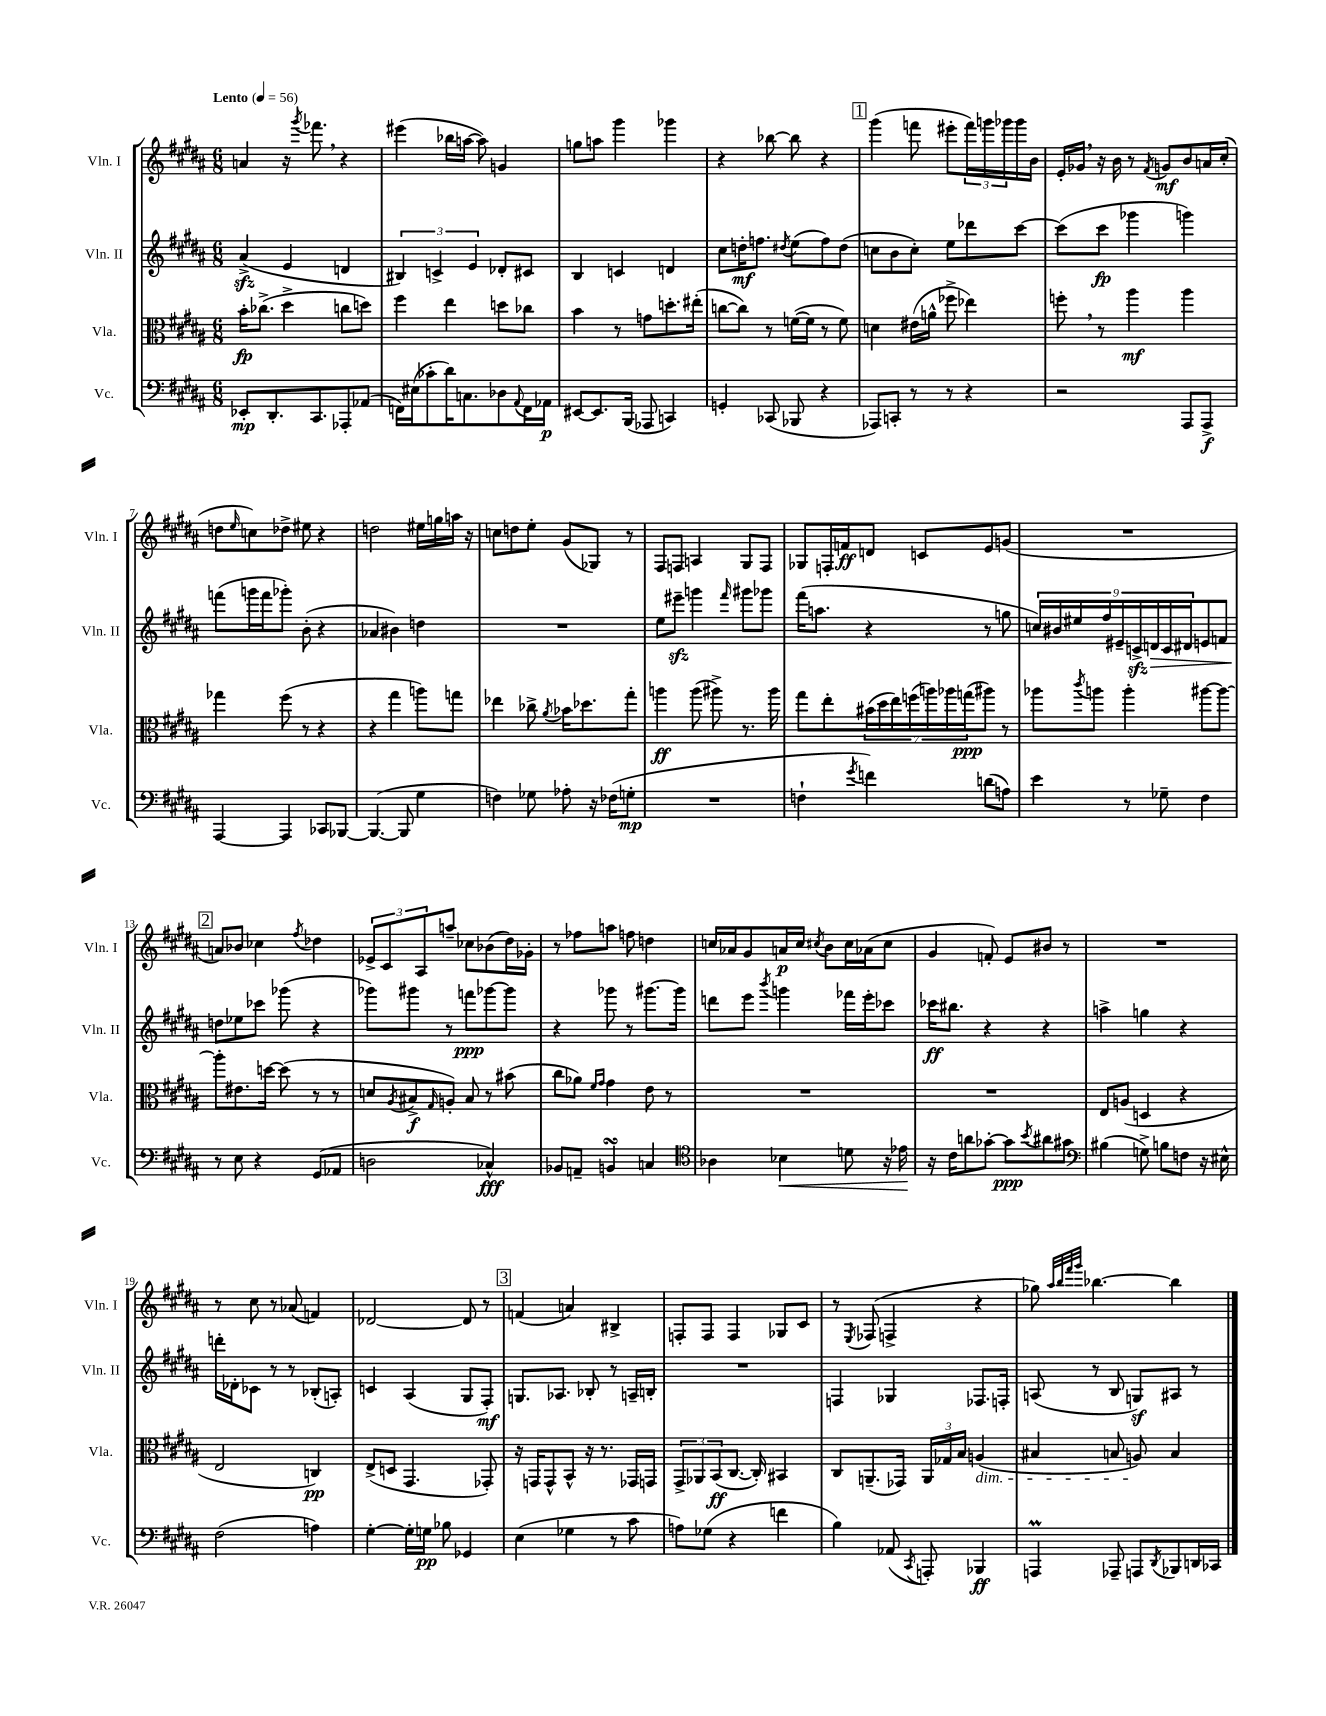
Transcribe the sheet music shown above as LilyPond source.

<<
\new StaffGroup <<
\new Staff = "s0" \with { instrumentName = "Vln. I" shortInstrumentName = "Vln. I" } {
    \clef treble \key b \major \numericTimeSignature \time 6/8 \tempo "Lento" 4 = 56
    a'4 r16 \acciaccatura { gis'''8 } fes'''8. \breathe r4 |
    eis'''4( bes''16 a''16~ a''8) g'4 |
    g''8 a''8 gis'''4 ges'''4 |
    r4 bes''8~ bes''8 r4 |
    \mark \markup { \box "1" } gis'''4( f'''8 eis'''8-. \tuplet 3/2 { f'''16) g'''16 ges'''16 } ges'''16 b'16 |
    e'16-. ges'16 \breathe r16 b'16 r8 \acciaccatura { fis'8 } g'8\mf b'8 a'16 cis''16-.( |
    d''8 \grace { e''16 } c''8) des''8-> eis''8 r4 |
    d''2 eis''16 g''16 a''16 r16 |
    c''8 d''8 e''8-. gis'8( ges8) r8 |
    fis8 f8 a4 gis8 f8 |
    ges8 f16-. f'16\ff d'8 c'8 e'8 g'8( |
    R2. |
    \mark \markup { \box "2" } a'8) bes'8 ces''4 \acciaccatura { fis''8 } des''4 |
    \tuplet 3/2 { ees'8-> cis'8 ais8 } a''8-- ces''8 bes'8( dis''16) ges'16-. |
    r8 fes''8 a''8 f''8 d''4 |
    c''16 aes'16 gis'8 a'16\p c''16 \acciaccatura { cis''8 } b'8 cis''16 aes'16( cis''8 |
    gis'4 f'8-.) e'8 bis'8 r8 |
    R2. |
    r8 cis''8 r8 aes'8( f'4) |
    des'2~ des'8 r8 |
    \mark \markup { \box "3" } f'4( a'4) bis4-> |
    f8-. f8 f4 ges8 cis'8 |
    r8 \acciaccatura { e8 } fes8( f4-> r4 |
    ges''8) \grace { ais''32 b''32 fis'''32 gis'''32 } bes''4.~ bes''4 \bar "|." |
}
\new Staff = "s1" \with { instrumentName = "Vln. II" shortInstrumentName = "Vln. II" } {
    \clef treble \key b \major \numericTimeSignature \time 6/8
    ais'4->\sfz( e'4 d'4 |
    \tuplet 3/2 { bis4) c'4-> e'4 } des'8-. cis'8 |
    b4 c'4 d'4 |
    cis''8 d''16-.\mf f''8. \acciaccatura { dis''8 } e''8( f''8) dis''8( |
    \mark \markup { \box "1" } c''8 b'8 c''8-.) e''8 des'''8 cis'''8~ |
    cis'''8( cis'''8\fp ges'''4 g'''4) |
    f'''8( g'''16 f'''16 ges'''8-.) b'8-.( r4 |
    aes'4 bis'4) d''4 |
    R2. |
    e''8 eis'''8--\sfz g'''4 \grace { fis'''16 } gis'''8 ges'''8 |
    fis'''16( a''8. r4 r8 g''8 |
    \tuplet 9/8 { c''16) bis'16 eis''16 fis''16 eis'16-- c'16->\sfz d'16\> c'16 dis'16 } e'8 f'8 |
    \mark \markup { \box "2" } d''8\! ees''8 ces'''8 ges'''8( r4 |
    ges'''8) gis'''8 r8 f'''8\ppp ges'''8~ ges'''8 |
    r4 ges'''8 r8 gis'''8.~ gis'''16 |
    d'''8 e'''8 \acciaccatura { b'''8 } g'''4 fes'''16 e'''16-. ces'''8 |
    ces'''16\ff bis''8. r4 r4 |
    a''4-> g''4 r4 |
    d'''16-. des'16-. ces'8 r8 r8 bes8-.( a8-.) |
    c'4 ais4( gis8 fis8-.\mf) |
    \mark \markup { \box "3" } g8. aes8. bes8-. r8 a16-- b16-. |
    R2. |
    f4 ges4 fes8. f16-. |
    a8( r8 b8 g8\sf) ais8 r8 \bar "|." |
}
\new Staff = "s2" \with { instrumentName = "Vla." shortInstrumentName = "Vla." } {
    \clef alto \key b \major \numericTimeSignature \time 6/8
    b'16-.\fp ces''8.->( dis''4-> c''8 d''8) |
    fis''4 e''4 d''8 ces''8 |
    b'4 r8 g'8 d''8.-. eis''16-.( |
    c''8~ c''8) r8 f'16~( f'16 r8 f'8) |
    \mark \markup { \box "1" } d'4 eis'16( a'16-^ fes''8-> ees''4) |
    f''8-. \breathe r8 ais''4\mf ais''4 |
    ges''4 fis''8( r8 r4 |
    r4 gis''4 a''8) g''8 |
    ees''4 ces''8-> \acciaccatura { ais'8 } bes'16 des''8. gis''8-. |
    a''4\ff a''8( ais''8->) r8. ais''16 |
    gis''8 e''8-. \tuplet 7/4 { bis'16( dis''16 e''16) f''16( a''16) aes''16 g''16\ppp( } ais''8) r8 |
    aes''8 \acciaccatura { cis'''8 } a''8 a''4-. ais''8~ ais''8~ |
    \mark \markup { \box "2" } ais''8-. eis'8. d''16~ d''8( r8 r8 |
    d'8 \acciaccatura { ais8 } bis8->\f \grace { gis16 } a8-.) bis8 r8 bis'8( |
    cis''8 aes'8) \grace { fis'16 gis'16 } gis'4 e'8 r8 |
    R2. |
    R2. |
    e8 a8( d4 r4 |
    e2 c4\pp) |
    e8->( d8 gis,4. ges,8-.) |
    \mark \markup { \box "3" } r16 g,16 g,8-^ b,8-^ r16 r8. ges,16 g,16 |
    \tuplet 3/2 { gis,8-> aes,8 b,8\ff( } cis8.~ cis16-.) bis,4 |
    cis8 a,8.--( ges,16) \tuplet 3/2 { a,16 ges16 b16 } a4\dim( |
    bis4 b8 a8\!) b4 \bar "|." |
}
\new Staff = "s3" \with { instrumentName = "Vc." shortInstrumentName = "Vc." } {
    \clef bass \key b \major \numericTimeSignature \time 6/8
    ees,8-.\mp dis,8.-. cis,8. aes,,8-. aes,8( |
    f,16) eis16( ces'8-. dis'16) c8. des8 \appoggiatura { ais,8 } f,16 aes,16\p |
    eis,8~ eis,8. b,,16( aes,,8 c,4) |
    g,4-. ces,8( bes,,8 r4 |
    \mark \markup { \box "1" } aes,,8) c,8-. r8 r8 r4 |
    r2 ais,,8 ais,,8->\f |
    ais,,4~ ais,,4 ces,8 bes,,8~ |
    bes,,4.~( bes,,8 gis4 |
    f4) ges8 aes8-. r16 fes16( g8-.\mp |
    R2. |
    f4-! \acciaccatura { gis'8 } f'4) d'8( a8) |
    e'4 r8 ges8-- fis4 |
    \mark \markup { \box "2" } r8 e8 r4 gis,8( aes,8 |
    d2 ces4-^\fff) |
    bes,8 a,8-- b,4\turn c4 |
    \clef tenor aes4 bes4\< d'8 r16 ees'16\! |
    r16 cis'16 a'8 ges'8~-. ges'8\ppp \acciaccatura { b'8 } ais'8 gis'8 |
    \clef bass bis4( g8->) b8 f8 r16 eis16-^ |
    fis2( a4) |
    gis4~-. gis16-. g16\pp bes8 ges,4 |
    \mark \markup { \box "3" } e4( ges4 r8 cis'8 |
    a8) ges8( r4 f'4 |
    b4) aes,8( \acciaccatura { cis,8 } a,,8-.) bes,,4\ff |
    a,,4\prall aes,,8-- a,,8 \acciaccatura { dis,8 } bes,,8 d,16 ces,16 \bar "|." |
}
>>
>>
